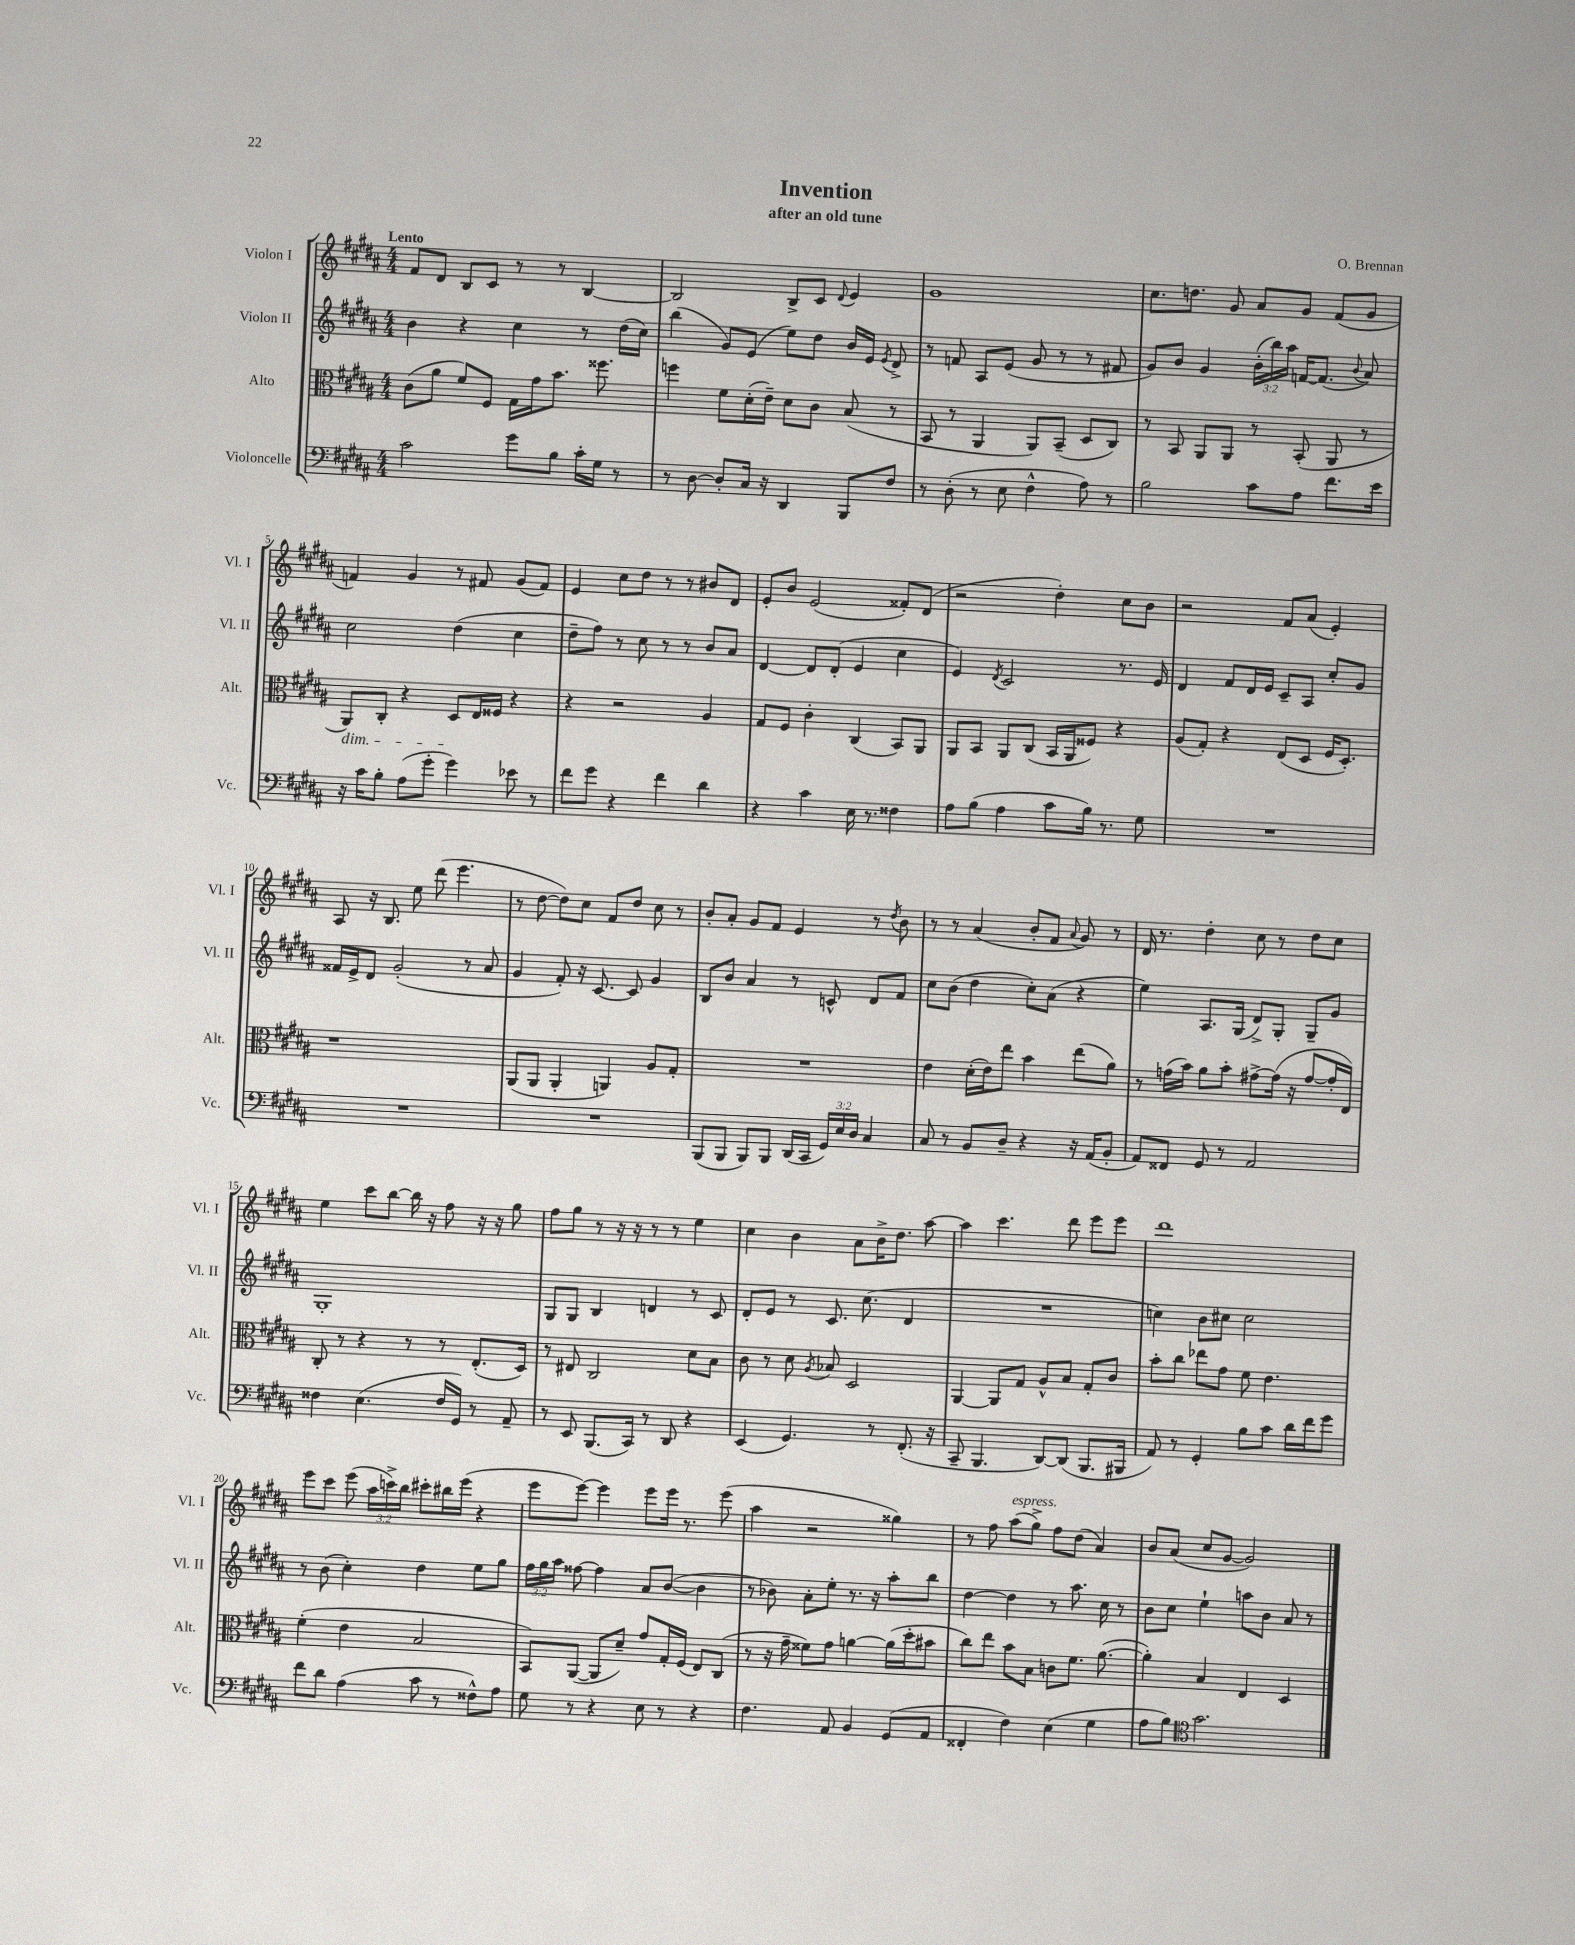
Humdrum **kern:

**kern	**kern	**kern	**kern
*staff4	*staff3	*staff2	*staff1
*clefF4	*clefC3	*clefG2	*clefG2
*k[f#c#g#d#a#]	*k[f#c#g#d#a#]	*k[f#c#g#d#a#]	*k[f#c#g#d#a#]
*M4/4	*M4/4	*M4/4	*M4/4
2c#	(8c#	4b	8f#
.	8a#	.	8d#
.	8f#)	4r	8B
.	8F#	.	8c#
8g#	16G#	4cc#	8r
.	16g#	.	.
8B	8.b	.	8r
16c#'	.	8r	[4B
16G#	8.ff##	.	.
8r	.	(16dd#	.
.	.	16cc#)	.
=	=	=	=
8r	4ff	(4bb	2B]
[8D#	.	.	.
8D#']	8f#	8g#)	.
16C#	(16d#'	(8e	.
16r	16e~)	.	.
4DD#	8d#	8ee)	8B^
.	8c#	8dd#	8c#
.	.	.	8qqd#
8BBB	(8B	16b	4e
.	.	16e	.
.	.	8qe	.
8F#	8r	8d#^	.
=	=	=	=
8r	8BB	8r	1g#
(8D#'	8r	8f	.
8r	4AA#	8A#	.
8E	.	(8e	.
4F#^^	8AA#)	8g#	.
.	(8BB~	8r	.
8A#)	8D#	8r	.
8r	8C#)	8f#	.
=	=	=	=
2B	8r	8g#)	8.cc#
.	8BB	8b	.
.	.	.	8.dd
.	8AA#	4g#	.
.	8AA#	.	8g#
8c#	8r	(24b'	8a#
.	.	24bb)	.
.	.	24aa#	.
8A#	(8BB'	[16f	8g#
.	.	(8.f]	.
8.f#	8AA#	.	(8f#
.	.	8qqb	.
.	8r	8a#)	8g#
16e	.	.	.
=	=	=	=
16r	8AA#)	2cc#	4f)
16c#	.	.	.
8B'	8C#'	.	.
(8A#	4r	.	4g#
8g#'	.	.	.
4g#)	8D#	(4dd#	8r
.	16E	.	8f#
.	16F##	.	.
8e-	4r	4cc#	(8g#
8r	.	.	8f#)
=	=	=	=
8f#	4r	8dd#~	4e
8g#	.	8ff#)	.
4r	2r	8r	8cc#
.	.	8cc#	8dd#
4f#	.	8r	8r
.	.	8r	8r
4d#	4A#	8b	8b#
.	.	8a#	8d#
=	=	=	=
4r	8G#	[4d#	8e'
.	8F#	.	8b
4c#	4c#'	8d#]	(2e
.	.	(8d#'	.
16E	(4C#	4e	.
8.r	.	.	.
4F##	8BB)	4cc#	8f##')
.	8AA#	.	(8d#
=	=	=	=
8A#	8AA#	4e)	2r
(8B	8BB	.	.
.	.	8qd#	.
4A#	8AA#	2c#	.
.	(8C#	.	.
8c#	16BB	.	4dd#')
.	16AA#	.	.
16B)	8F##)	.	.
8.r	.	.	.
.	4r	8.r	8cc#
8G#	.	.	8b
.	.	16e	.
=	=	=	=
1r	(8A#	4d#	2r
.	8G#')	.	.
.	4r	8f#	.
.	.	16d#	.
.	.	16e	.
.	(8E	8c#~	8f#
.	8D#	8A#	(8a#
.	16F#	8cc#'	4e')
.	8.D#')	.	.
.	.	8g#	.
=	=	=	=
1r	1r	16f##	8A#
.	.	16e^	.
.	.	8d#	16r
.	.	.	8.B
.	.	(2g#'	.
.	.	.	8ee
.	.	.	(8ddd#
.	.	.	4.eee
.	.	8r	.
.	.	8a#	.
=	=	=	=
1r	(8AA#	4g#	8r
.	8AA#	.	[8dd#
.	4AA#'	8f#')	8dd#])
.	.	16r	8cc#
.	.	[8.c#	.
.	4AA)	.	8f#
.	.	8c#]	8dd#
.	8A#	4g#	8cc#
.	8G#'	.	8r
=	=	=	=
(8BBB	1r	8B	8b'
8BBB	.	8b	8a#'
8BBB)	.	4a#	8g#
8BBB	.	.	8f#
(16DD#	.	8r	4e
16CC#	.	.	.
24GG#)	.	8c^^	.
24E	.	.	.
24D#	.	.	.
4C#	.	8d#	8r
.	.	.	8qdd#
.	.	8f#	8b
=	=	=	=
8C#	4e	8cc#	8r
8r	.	(8b	8r
8BB	(16d#'	4dd#	(4a#
.	16e)	.	.
8D#~	8ee	.	.
4r	4b	8cc#')	8b'
.	.	(8a#	8f#
.	.	.	8qqa#
16r	(8ee	4r	8g#)
(16AA#	.	.	.
8BB'	8a#)	.	8r
=	=	=	=
8AA#)	8r	4ee)	16d#
.	.	.	8.r
8FF##	(16g	.	.
.	16b)	.	.
8GG#	8a#	8.A#	4dd#'
8r	8b'	.	.
.	.	(16G#	.
2AA#	[8g#^	8d#^)	8cc#
.	(16g#]	8G#'	8r
.	16r	.	.
.	[8g#	8G#~	8dd#
.	16g#']	8g#	8cc#
.	16E)	.	.
=	=	=	=
4F##	8C#'	1G#'	4ee
.	8r	.	.
(4.E	4r	.	8ccc#
.	.	.	[8bb
.	8r	.	16bb]
.	.	.	16r
16F##	8r	.	8ff#
16GG#)	.	.	.
8r	(8.E'	.	16r
.	.	.	16r
8AA#~	.	.	8gg#
.	16D#)	.	.
=	=	=	=
8r	8r	8G#	8ff#
8EE	8E#	8G#	8gg#
(8.BBB	2C#	4B	8r
.	.	.	16r
16CC#)	.	.	16r
8r	.	4d	8r
8DD#	.	.	8r
4r	8d#	8r	4ee
.	8B	8c#	.
=	=	=	=
(4EE	8c#	8d#'	4cc#
.	8r	8e	.
4.GG#)	8d#	8r	4b
.	8qA#	.	.
.	8B-	8.c#	.
.	2D#	.	8a#
.	.	(8.cc#	.
8r	.	.	16b^
.	.	.	8.dd#
(8.FF#'	.	4d#	.
.	.	.	[8aa#
16r	.	.	.
=	=	=	=
8CC#~	[4AA#	1r	4aa#]
4.BBB	.	.	.
.	8AA#]	.	4.ccc#
.	8G#	.	.
[8DD#)	8A#^^	.	.
(8DD#]	8B	.	8ddd#
8.BBB	8G#'	.	8eee
.	8c#	.	8eee
16BBB#	.	.	.
=	=	=	=
8AA#)	8b'	4cc)	1ddd#
8r	8cc#	.	.
4GG#'	8ee-	8b	.
.	8g#	8cc#	.
8B	8f#	2cc#	.
8c#	4.e	.	.
16d#	.	.	.
16f#	.	.	.
8g#	.	.	.
=	=	=	=
8f#	(4f#'	8r	8eee
8d#	.	(8b	8ccc#
(4A#	4e	4cc#')	(8eee
.	.	.	24aa#
.	.	.	24ccc^)
.	.	.	24bb
8c#	2B	4dd#	8ccc#'
8r	.	.	16bb#
.	.	.	(16eee
8F##^^)	.	8ee	4r
8A#	.	8gg#	.
=	=	=	=
8G#	8BB)	24ff#	8eee
.	.	24gg#	.
.	.	24aa#	.
8r	([8AA#	[8ff##	[8eee)
4r	8AA#]	4ff##]	4eee]
.	8d#~)	.	.
8E	8g#	8a#	8eee
8r	16G#'	([8b	16eee
.	(16F#	.	8.r
4r	8E)	4b]	.
.	(8C#	.	(8eee
=	=	=	=
4.F#	8r	8r	4aa#
.	16r	8b-)	.
.	16g#~	.	.
.	8f##)	8a#'	2r
8AA#	8g#	8ee'	.
4BB	[4a	8.r	.
.	.	16r	.
(8GG#	(16a]	8aa#'	4gg##)
.	16dd#'	.	.
8AA#	8b#	8bb	.
=	=	=	=
4FF##'	8cc#)	[4dd#	8r
.	8ee	.	8ff#
4F#)	8b	4dd#]	(8aa#
.	8B	.	8gg#^)
(4E	8c	8r	8ff#
.	8.f#	8.aa#	(8dd#
4G#	.	.	4a#)
.	([8.a#	16cc#	.
.	.	8r	.
=	=	=	=
8A#	4a#'])	8b	8b
8B)	.	8cc#	(8a#
*clefC4	*	*	*
2.g#	4B	4ee`	8cc#
.	.	.	[8g#
.	4E	8aa	2g#])
.	.	8b	.
.	4D#	8a#	.
.	.	8r	.
==	==	==	==
*-	*-	*-	*-
